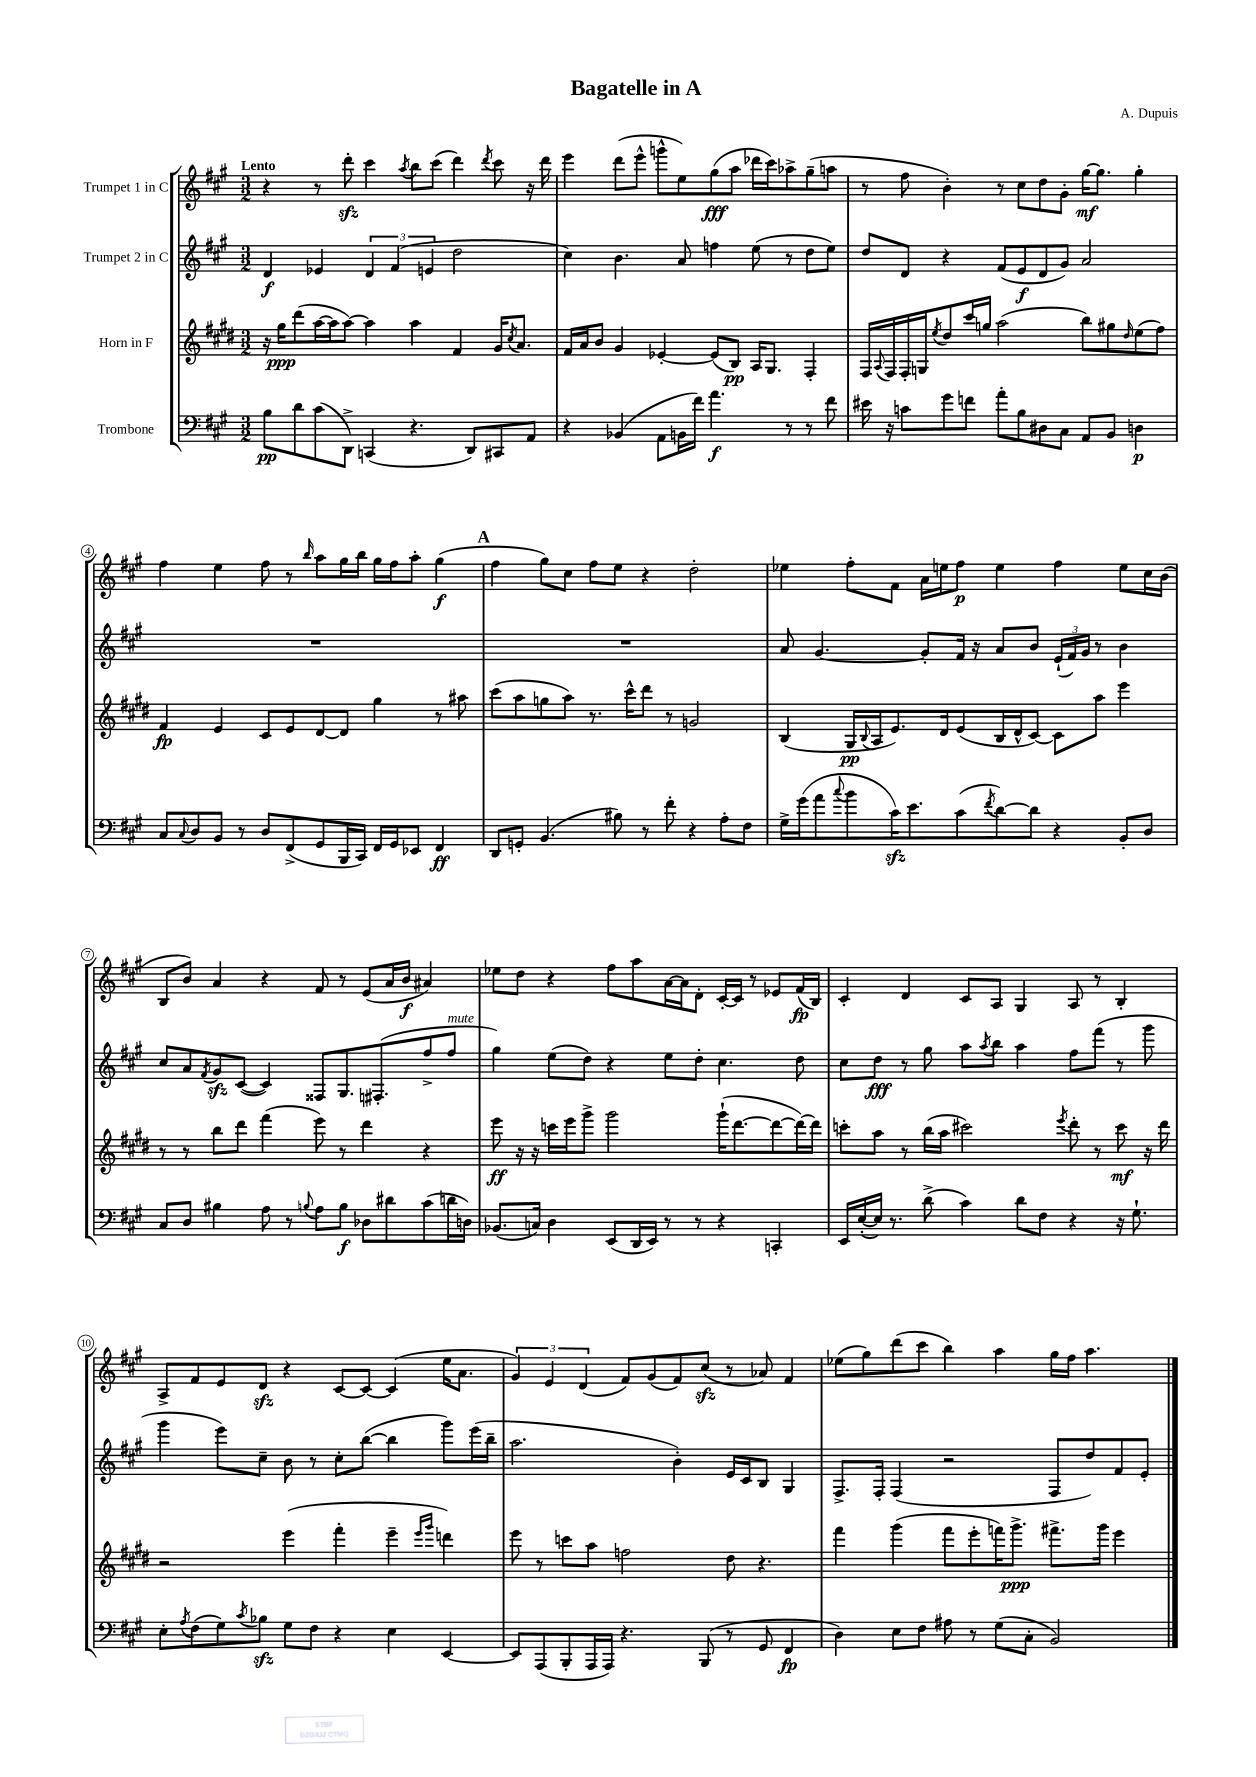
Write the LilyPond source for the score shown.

\header { title = "Bagatelle in A" composer = "A. Dupuis" }
<<
\new StaffGroup <<
\new Staff = "s0" \with { instrumentName = "Trumpet 1 in C" } {
    \clef treble \key a \major \numericTimeSignature \time 3/2 \tempo "Lento"
    r4 r8 d'''8-.\sfz cis'''4 \acciaccatura { a''8 } b''8 cis'''8( d'''4) \acciaccatura { d'''8 } cis'''8 r16 d'''16 |
    e'''4 d'''8( e'''8-^ g'''8-^ e''8) gis''8\fff( a''8 des'''16 cis'''16) aes''8-> gis''8--( a''8 |
    r8 fis''8 b'4-.) r8 cis''8 d''8 gis'8-. gis''16~\mf gis''8. gis''4-. |
    fis''4 e''4 fis''8 r8 \grace { b''16 } a''8 gis''16 b''16 gis''16 fis''16 a''8-. gis''4\f( |
    \mark \markup { \bold "A" } fis''4 gis''8) cis''8 fis''8 e''8 r4 d''2-. |
    ees''4 fis''8-. fis'8 a'16 e''16 fis''8\p e''4 fis''4 e''8 cis''16 b'16( |
    b8 b'8) a'4 r4 fis'8 r8 e'8( a'16 b'16\f ais'4) |
    ees''8 d''8 r4 fis''8 a''8 a'16~ a'16 d'8-. cis'16~-. cis'16 r8 ees'8 fis'16\fp( b16) |
    cis'4-. d'4 cis'8 a8 gis4 a8 r8 b4-. |
    a8-> fis'8 e'8 d'8\sfz r4 cis'8~ cis'8~ cis'4( e''16 a'8. |
    \tuplet 3/2 { gis'4) e'4 d'4( } fis'8) gis'8( fis'8) cis''8\sfz( r8 aes'8) fis'4 |
    ees''8( gis''8) d'''8( cis'''8 b''4) a''4 gis''16 fis''16 a''4. \bar "|." |
}
\new Staff = "s1" \with { instrumentName = "Trumpet 2 in C" } {
    \clef treble \key a \major \numericTimeSignature \time 3/2
    d'4\f ees'4 \tuplet 3/2 { d'4 fis'4( e'4 } d''2 |
    cis''4) b'4. a'8 f''4 e''8( r8 d''8 e''8) |
    d''8 d'8 r4 fis'8( e'8\f d'8 gis'8) a'2 |
    R1. |
    \mark \markup { \bold "A" } R1. |
    a'8 gis'4.~ gis'8-. fis'16 r16 a'8 b'8 \tuplet 3/2 { e'16-!( fis'16) gis'16 } r8 b'4 |
    cis''8 a'8 \acciaccatura { fis'8 } gis'8\sfz cis'8~( cis'4) fisis8 gis8. fis8.-.( fis''8-> fis''8^\markup { \italic "mute" } |
    gis''4) e''8( d''8) r4 e''8 d''8-. cis''4. d''8 |
    cis''8 d''8\fff r8 gis''8 a''8 \acciaccatura { a''8 } b''8 a''4 fis''8 fis'''8( r8 gis'''8 |
    gis'''4 e'''8) cis''8-- b'8 r8 cis''8-. b''8~( b''4 gis'''8) e'''16( b''16-- |
    a''2. b'4-.) e'16 cis'16 b8 gis4 |
    fis8.-> fis16-. fis4( r2 fis8 d''8) fis'8 e'8-. \bar "|." |
}
\new Staff = "s2" \with { instrumentName = "Horn in F" } {
    \clef treble \key e \major \numericTimeSignature \time 3/2
    r16 gis''16\ppp dis'''8( a''16~ a''16 a''8~) a''4 a''4 fis'4 gis'16 \acciaccatura { cis''8 } a'8. |
    fis'16 a'16 b'8 gis'4 ees'4~-. ees'8( b8\pp) a16 gis8. fis4-. |
    fis16 \appoggiatura { a8 } fis16 fis16-. g16 \acciaccatura { e''8 } dis''8 cis'''16 g''16 a''2( b''8) gis''8 \grace { dis''16 } e''8( fis''8) |
    fis'4\fp e'4 cis'8 e'8 dis'8~ dis'8 gis''4 r8 ais''8 |
    \mark \markup { \bold "A" } cis'''8( a''8 g''8 a''8) r8. cis'''16-^ dis'''8 r8 g'2 |
    b4( gis16\pp \appoggiatura { b8 } a16 e'8.) dis'16 e'8( b16 dis'16-^ cis'8~) cis'8 a''8 e'''4 |
    r8 r8 b''8 dis'''8 fis'''4( e'''8) r8 dis'''4 r4 |
    e'''8\ff r16 r16 c'''16 e'''16 gis'''8-> gis'''2 gis'''16-!( dis'''8.~ dis'''8~ dis'''16~) dis'''16 |
    c'''8-. a''8 r8 b''16( a''16 cis'''2) \acciaccatura { e'''8 } dis'''8-. r8 cis'''8\mf r16 dis'''16 |
    r2 e'''4( fis'''4-. e'''4-- \grace { e'''16 gis'''16 } d'''4) |
    e'''8 r8 c'''8 a''8 f''2 dis''8 r4. |
    fis'''4 gis'''4( fis'''8 e'''8-. f'''16) gis'''8.->\ppp fis'''8.-> gis'''16 e'''4 \bar "|." |
}
\new Staff = "s3" \with { instrumentName = "Trombone" } {
    \clef bass \key a \major \numericTimeSignature \time 3/2
    b8\pp d'8 cis'8( d,8->) c,4( r4. d,8) cis,8 a,8 |
    r4 bes,4( a,8 b,16 fis'16) a'4.\f r8 r8 fis'8 |
    eis'16 r16 c'8 gis'8 f'8 a'8-. b8 dis8 cis8 a,8 b,8 d4\p |
    cis8 \appoggiatura { cis8 } d8 b,8 r8 d8 fis,8->( gis,8 b,,16 cis,16) fis,16 gis,16 ees,8 fis,4\ff |
    \mark \markup { \bold "A" } d,8 g,8-. b,4.( bis8) r8 fis'8-. r4 a8-. fis8 |
    gis16-> gis'16( a'8 \appoggiatura { cis''8 } b'8 cis'16\sfz) e'8. cis'8( \acciaccatura { fis'8 } d'8~) d'8 r4 b,8-. d8 |
    cis8 d8 bis4 a8 r8 \appoggiatura { b8 } a8 b8\f des8 dis'8 cis'8( d'16 d16) |
    bes,8.( c16) d4 e,8( d,16 e,16) r8 r8 r4 c,4-. |
    e,16 e16~-.( e16) r8. d'8->( cis'4) d'8 fis8 r4 r16 gis8.-! |
    e8-. \acciaccatura { a8 } fis8( gis8) \acciaccatura { cis'8 } bes8\sfz gis8 fis8 r4 e4 e,4~ |
    e,8 a,,8( b,,8-. a,,16 a,,16) r4. b,,8( r8 gis,8 fis,4\fp |
    d4) e8 fis8 ais8 r8 gis8( cis8-. b,2) \bar "|." |
}
>>
>>
\layout { \context { \Score \override BarNumber.stencil = #(make-stencil-circler 0.1 0.3 ly:text-interface::print) } }
